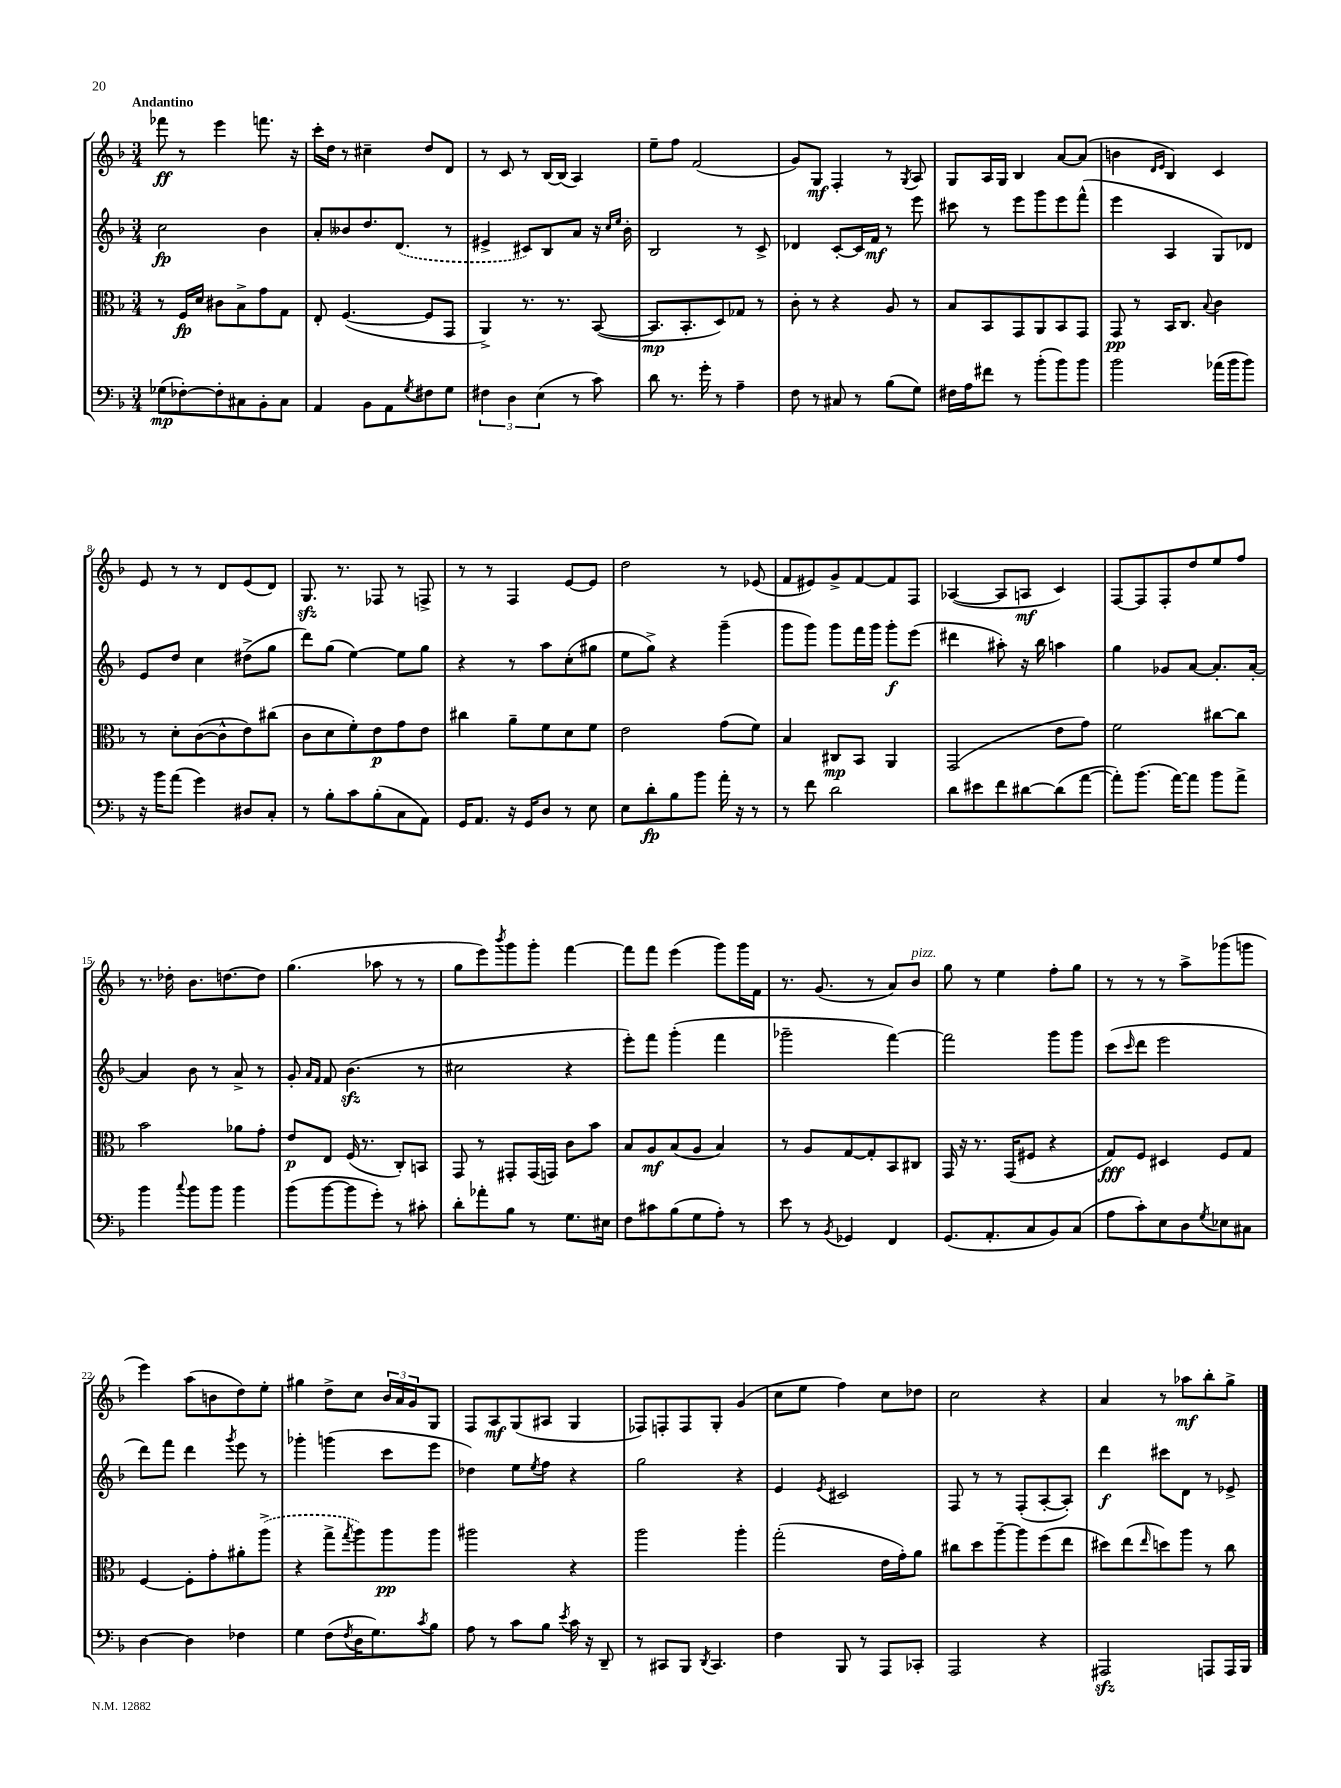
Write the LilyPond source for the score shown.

<<
\new StaffGroup <<
\new Staff = "s0" {
    \clef treble \key f \major \numericTimeSignature \time 3/4 \tempo "Andantino"
    fes'''8\ff r8 e'''4 f'''8. r16 |
    c'''16-. d''16 r8 cis''4-- d''8 d'8 |
    r8 c'8 r8 bes16~ bes16( a4) |
    e''8-- f''8 f'2( |
    g'8) g8\mf f4-. r8 \acciaccatura { g8 } a8 |
    g8 a16 g16 bes4 a'8~ a'8( |
    b'4 \grace { d'16 e'16 } bes4) c'4 |
    e'8 r8 r8 d'8 e'8( d'8) |
    g8.\sfz r8. fes8 r8 f8-> |
    r8 r8 f4 e'8~ e'8 |
    d''2 r8 ees'8( |
    f'8 eis'8) g'8-> f'8~ f'8 f8 |
    aes4~( aes8 a8\mf c'4) |
    f8~ f8 f8-. d''8 e''8 f''8 |
    r8. des''16-. bes'8. d''8.~ d''8 |
    g''4.( aes''8 r8 r8 |
    g''8 e'''8) \acciaccatura { bes'''8 } g'''8 g'''8-. f'''4~ |
    f'''8 f'''8 e'''4( g'''8) g'''16 f'16 |
    r8. g'8.( r8 a'8) bes'8^\markup { \italic "pizz." } |
    g''8 r8 e''4 f''8-. g''8 |
    r8 r8 r8 a''8-> ges'''8( g'''8 |
    e'''4) a''8( b'8 d''8) e''8-. |
    gis''4 d''8-> c''8 \tuplet 3/2 { bes'16 a'16 g'16 } g8 |
    f8 a8\mf g8( ais8 g4 |
    fes8) f8-. f8 g8-. g'4( |
    c''8 e''8 f''4) c''8 des''8 |
    c''2 r4 |
    a'4 r8 aes''8\mf bes''8-. g''8-> \bar "|." |
}
\new Staff = "s1" {
    \clef treble \key f \major \numericTimeSignature \time 3/4
    c''2\fp bes'4 |
    a'8-. beses'8 d''8. \once \slurDashed d'8.( r8 |
    eis'4-> cis'8) bes8 a'8 r16 \grace { c''16 e''16 } bes'16-. |
    bes2 r8 c'8-> |
    des'4 c'8~-. c'16 f'16\mf r8 e'''8 |
    cis'''8 r8 e'''8 g'''8 e'''8 f'''8-^( |
    e'''4 a4 g8) des'8 |
    e'8 d''8 c''4 dis''8->( g''8 |
    d'''8) g''8( e''4~) e''8 g''8 |
    r4 r8 a''8 c''8-.( gis''8 |
    e''8 g''8->) r4 g'''4--( |
    g'''8 g'''8) g'''8 f'''16 g'''16 g'''8-.\f e'''8( |
    dis'''4 ais''8-.) r16 bes''16 a''4 |
    g''4 ges'8 a'8~ a'8.-. a'16~-. |
    a'4 bes'8 r8 a'8-> r8 |
    g'8-. \grace { a'16 f'16 } f'8 bes'4.\sfz( r8 |
    cis''2 r4 |
    e'''8-.) f'''8 g'''4-.( f'''4 |
    ges'''2-- f'''4~) |
    f'''2 g'''8 g'''8 |
    c'''8( \grace { c'''16 } d'''8 e'''2 |
    d'''8) f'''8 d'''4 \acciaccatura { g'''8 } e'''8 r8 |
    ges'''4-. g'''4( c'''8 e'''8 |
    des''4) e''8 \acciaccatura { e''8 } f''8 r4 |
    g''2 r4 |
    e'4 \acciaccatura { e'8 } cis'2 |
    f8 r8 r8 f8-.( a8~-. a8-.) |
    d'''4\f cis'''8 d'8 r8 ees'8-> \bar "|." |
}
\new Staff = "s2" {
    \clef alto \key f \major \numericTimeSignature \time 3/4
    r8 f16\fp d'16 cis'8 bes8-> g'8 g8 |
    e8-. f4.~( f8 g,8 |
    a,4->) r8. r8. bes,8~( |
    bes,8.\mp bes,8.-. d8) ges8 r8 |
    c'8-. r8 r4 a8 r8 |
    bes8 bes,8 g,8 a,8 bes,8 g,8 |
    g,8\pp r8 bes,16 c8. \appoggiatura { bes8 } c'4 |
    r8 d'8-. c'8~( c'8-^ e'8) cis''8( |
    c'8 d'8 f'8-.) e'8\p g'8 e'8 |
    cis''4 a'8-- f'8 d'8 f'8 |
    e'2 g'8( f'8) |
    bes4 cis8\mp bes,8 a,4 |
    g,2( e'8 g'8) |
    f'2 cis''8~ cis''8 |
    bes'2 aes'8 g'8-. |
    e'8\p e8 f16( r8. c8-.) b,8 |
    g,8 r8 gis,8-. gis,16( g,16) c'8 bes'8 |
    bes8 a8\mf bes8( a8 bes4) |
    r8 a8 g8~ g8-. bes,8 cis8 |
    g,16 r16 r8. g,16( fis8 r4 |
    g8\fff) f8 dis4 f8 g8 |
    f4~ f8-. g'8-. ais'8-. \once \slurDashed a''8->( |
    r4 g''8-> \acciaccatura { g''8 } a''8) a''8\pp a''8 |
    ais''2 r4 |
    a''2 a''4-. |
    g''2-.( e'16 g'16-.) a'8 |
    cis''8 d''8 a''8~-- a''8 f''8( e''8 |
    dis''8) e''8( \grace { e''16 } d''8) a''8 r8 c''8 \bar "|." |
}
\new Staff = "s3" {
    \clef bass \key f \major \numericTimeSignature \time 3/4
    ges8\mp( fes8~-.) fes8-. cis8 bes,8-. cis8 |
    a,4 bes,8 a,8 \acciaccatura { g8 } fis8 g8 |
    \tuplet 3/2 { fis4 d4 e4( } r8 c'8) |
    d'8 r8. g'16-. r8 a4-- |
    f8 r8 cis8 r8 bes8( g8) |
    fis16 a16 fis'8 r8 bes'8-.( bes'8) bes'8 |
    bes'2 aes'16( bes'16 bes'8) |
    r16 bes'16 a'8( g'4) dis8 c8-. |
    r8 bes8-. c'8 bes8-.( c8 a,8) |
    g,16 a,8. r16 g,16 d8 r8 e8 |
    e8 d'8-.\fp bes8 bes'8 a'16-. r16 r8 |
    r8 f'8 d'2 |
    d'8 eis'8 f'8 dis'8~ dis'8( a'8~ |
    a'8-.) bes'8.( a'16~) a'8 bes'8 a'8-> |
    bes'4 \appoggiatura { c''8 } bes'8 bes'8 bes'4 |
    bes'8( bes'8~ bes'8 g'8-.) r8 cis'8-. |
    d'8-. aes'8-. bes8 r8 g8. eis16 |
    f8 cis'8 bes8( g8 a8-.) r8 |
    e'8 r8 \acciaccatura { bes,8 } ges,4 f,4 |
    g,8.( a,8.-. c8 bes,8) c8( |
    a8 c'8-.) e8 d8 \acciaccatura { g8 } ees8 cis8 |
    d4~ d4 fes4 |
    g4 f8( \acciaccatura { f8 } d16 g8.) \acciaccatura { c'8 } bes8 |
    a8 r8 c'8 bes8 \acciaccatura { e'8 } c'16 r16 d,8-- |
    r8 cis,8 bes,,8 \acciaccatura { d,8 } cis,4. |
    f4 bes,,8 r8 a,,8 ces,8-. |
    a,,2 r4 |
    ais,,2\sfz a,,8 a,,16 bes,,16 \bar "|." |
}
>>
>>
